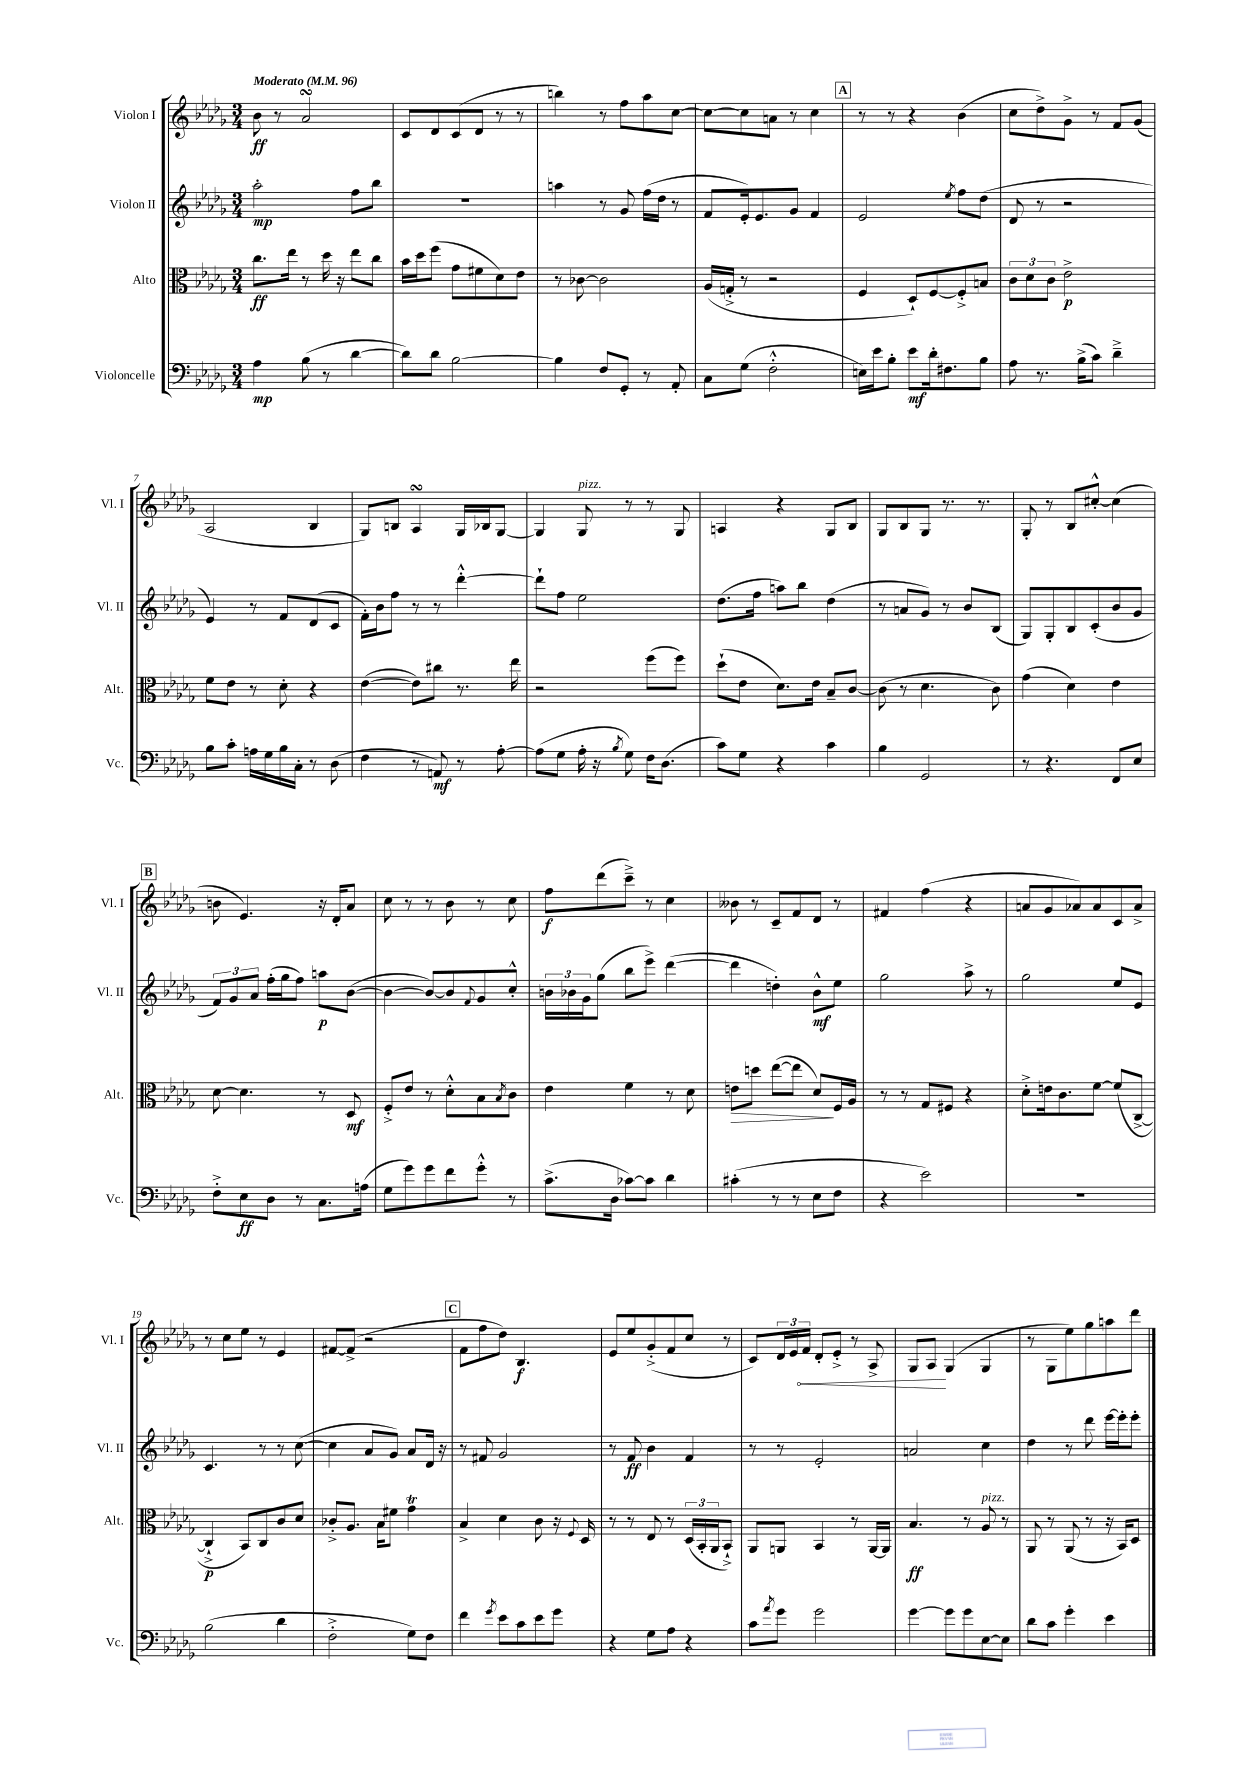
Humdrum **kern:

**kern	**kern	**kern	**kern
*staff4	*staff3	*staff2	*staff1
*clefF4	*clefC3	*clefG2	*clefG2
*k[b-e-a-d-g-]	*k[b-e-a-d-g-]	*k[b-e-a-d-g-]	*k[b-e-a-d-g-]
*M3/4	*M3/4	*M3/4	*M3/4
*MM96	*MM96	*MM96	*MM96
4A-	8.cc	2aa-'	8b-
.	.	.	8r
.	16ee-	.	.
(8B-	8r	.	2a-
8r	16dd-	.	.
.	16r	.	.
[4d-	8ee-	8ff	.
.	8cc	8bb-	.
=	=	=	=
8d-])	16b-	2.r	8c
.	16dd-	.	.
8d-	(8ff	.	8d-
[2B-	8g-	.	(8c
.	8f#	.	8d-
.	8d-)	.	8r
.	8e-	.	8r
=	=	=	=
4B-]	8r	4aa	4bb)
.	[8c-	.	.
8F	2c-]	8r	8r
8GG-'	.	8g-	8ff
8r	.	(16ff	8aa-
.	.	16dd-	.
8AA-'	.	8r	[8cc
=	=	=	=
8C	(16A-	8f	8cc_
.	16G'^	.	.
(8G-	8r	16e-')	8cc]
.	.	8.e-	.
2F'^^	2r	.	8a
.	.	8g-	8r
.	.	4f	4cc
=	=	=	=
16E)	4F	2e-	8r
16e-	.	.	.
8B-'	.	.	8r
8e-	8D-`)	.	4r
16d-'	[8F	.	.
8.F#	.	.	.
.	.	8qee-	.
.	8F'^]	8ff	(4b-
8B-	8B	(8dd-	.
=	=	=	=
8A-	12c	8d-	8cc
.	12d-	.	.
8.r	.	8r	8dd-^)
.	12c	.	.
.	2e-^	2r	8g-^
(16B-^	.	.	.
8c)	.	.	8r
4d-~^	.	.	8f
.	.	.	(8g-
=	=	=	=
8B-	8f	4e-)	2A-
8c'	8e-	.	.
16A	8r	8r	.
16G-	.	.	.
16B-	8d-'	8f	.
16C'	.	.	.
8r	4r	(8d-	4B-
(8D-	.	8c	.
=	=	=	=
4F	([4e-	16f')	8G-)
.	.	16b-	.
.	.	8ff	8B
8r	8e-])	8r	4A-
8AA)	8cc#	8r	.
8r	8.r	[4ddd-'^^	16G-
.	.	.	16B-
[8A-'	.	.	[8G-
.	16ee-	.	.
=	=	=	=
(8A-]	2r	8ddd-`]	4G-]
8G-	.	8ff	.
16A-'	.	2ee-	8G-
16r	.	.	.
8qB-	.	.	.
8G-)	.	.	8r
16F	(8ff	.	8r
(8.D-	.	.	.
.	8ff)	.	8G-
=	=	=	=
8c)	(8dd-`	(8.dd-	4A
8G-	8e-	.	.
.	.	16ff	.
4r	8.d-)	8aa)	4r
.	.	8bb-	.
.	16e-	.	.
4c	8B-~	(4dd-	8G-
.	[8c	.	8B-
=	=	=	=
4B-	(8c]	8r	8G-
.	8r	8a	8B-
2GG-	4.d-	8g-)	8G-
.	.	8r	8.r
.	.	8b-	.
.	.	.	8.r
.	8c)	(8B-	.
=	=	=	=
8r	(4g-	8G-)	8G-'
4.r	.	8G-'	8r
.	4d-)	8B-	8B-
.	.	(8c'	[8cc#'^^
8FF	4e-	8b-	(4cc#]
8E-	.	8g-	.
=	=	=	=
8F'^	[8d-	12f)	8b
.	.	12g-	.
8E-	4.d-]	.	4.e-)
.	.	12a-	.
8D-	.	(16ff'	.
.	.	16gg-	.
8r	.	8ff)	.
8.C	8r	8aa	16r
.	.	.	16d-'
.	8D-	([8b-	8a-
(16A	.	.	.
=	=	=	=
8G-	8F'^	4b-_	8cc
8g-)	8e-	.	8r
8g-	8r	8b-_)	8r
8f	8d-'^^	8b-]	8b-
.	.	8qqf	.
8g-'^^	8B-	8g-	8r
.	8qB-	.	.
8r	8c	8cc'^^	8cc
=	=	=	=
(8.c^	4e-	24b	8ff
.	.	24b-	.
.	.	24g-	.
.	.	(8gg-	(8ddd-
16D-	.	.	.
[8c-)	4f	8bb-	8ccc~^)
8c-]	.	8eee-^)	8r
4d-	8r	([4ddd-	4cc
.	8d-	.	.
=	=	=	=
(4c#'	8e	4ddd-]	8b--
.	8dd	.	8r
8r	([8ee-	4dd')	8c~
8r	8ee-]	.	8f
8E-	8d-)	8b-^^	8d-
8F	16F	8ee-	8r
.	16A-	.	.
=	=	=	=
4r	8r	2gg-	4f#
.	8r	.	.
2e-)	8G-	.	(4ff
.	8F#	.	.
.	4r	8aa-^	4r
.	.	8r	.
=	=	=	=
2.r	8d-'^	2gg-	8a
.	16e	.	8g-
.	8.c	.	.
.	.	.	8a-)
.	[8f	.	8a-
.	(8f]	8ee-	8c
.	[8C^	8e-	8a-^
=	=	=	=
(2B-	4C`^]	4.c	8r
.	.	.	8cc
.	8BB-)	.	8ee-
.	8C	8r	8r
4d-	8c	8r	4e-
.	8d-	([8cc	.
=	=	=	=
2F'^	8c-'^	4cc]	[8f#
.	8.A-	.	(8f#^]
.	.	8a-	2r
.	16B-	.	.
.	8f#	8g-)	.
8G-)	4g-	8a-	.
8F	.	16d-	.
.	.	16r	.
=	=	=	=
4f	4B-^	8r	8f
.	.	8f#	8ff
8qg-	.	.	.
8e-	4d-	2g-	8dd-)
8c	.	.	4.B-
8e-	8c	.	.
8g-	16r	.	.
.	8qqF	.	.
.	16D-	.	.
=	=	=	=
4r	8r	8r	8e-
.	8r	8f	8ee-
8G-	8E-	4b-	(8g-'^
8A-	8r	.	8f
4r	(24D-	4f	8cc
.	24BB-'	.	.
.	24AA-	.	.
.	8BB-`^)	.	8r
=	=	=	=
8c	8AA-	8r	8c)
8qa-	.	.	.
8g-	8AA	8r	24d-
.	.	.	24e-
.	.	.	24f
2g-	4BB-	2e-'	8d-'
.	.	.	8e-'^
.	8r	.	8r
.	[16AA	.	8A-^
.	16AA]	.	.
=	=	=	=
[4g-	4.B-	2a	8G-
.	.	.	8A-
8g-]	.	.	(4G-
8g-	8r	.	.
[8E-	8A-	4cc	4G-
8E-]	8r	.	.
=	=	=	=
8d-	8AA-	4dd-	8r
8c	8r	.	8G-
4g-'	(8AA-	8r	8ee-)
.	8r	8ddd-	8gg-
4e-	16r	[16eee-	8aa
.	16BB-)	16eee-']	.
.	8D-	8eee-'	8ddd-
==	==	==	==
*-	*-	*-	*-
